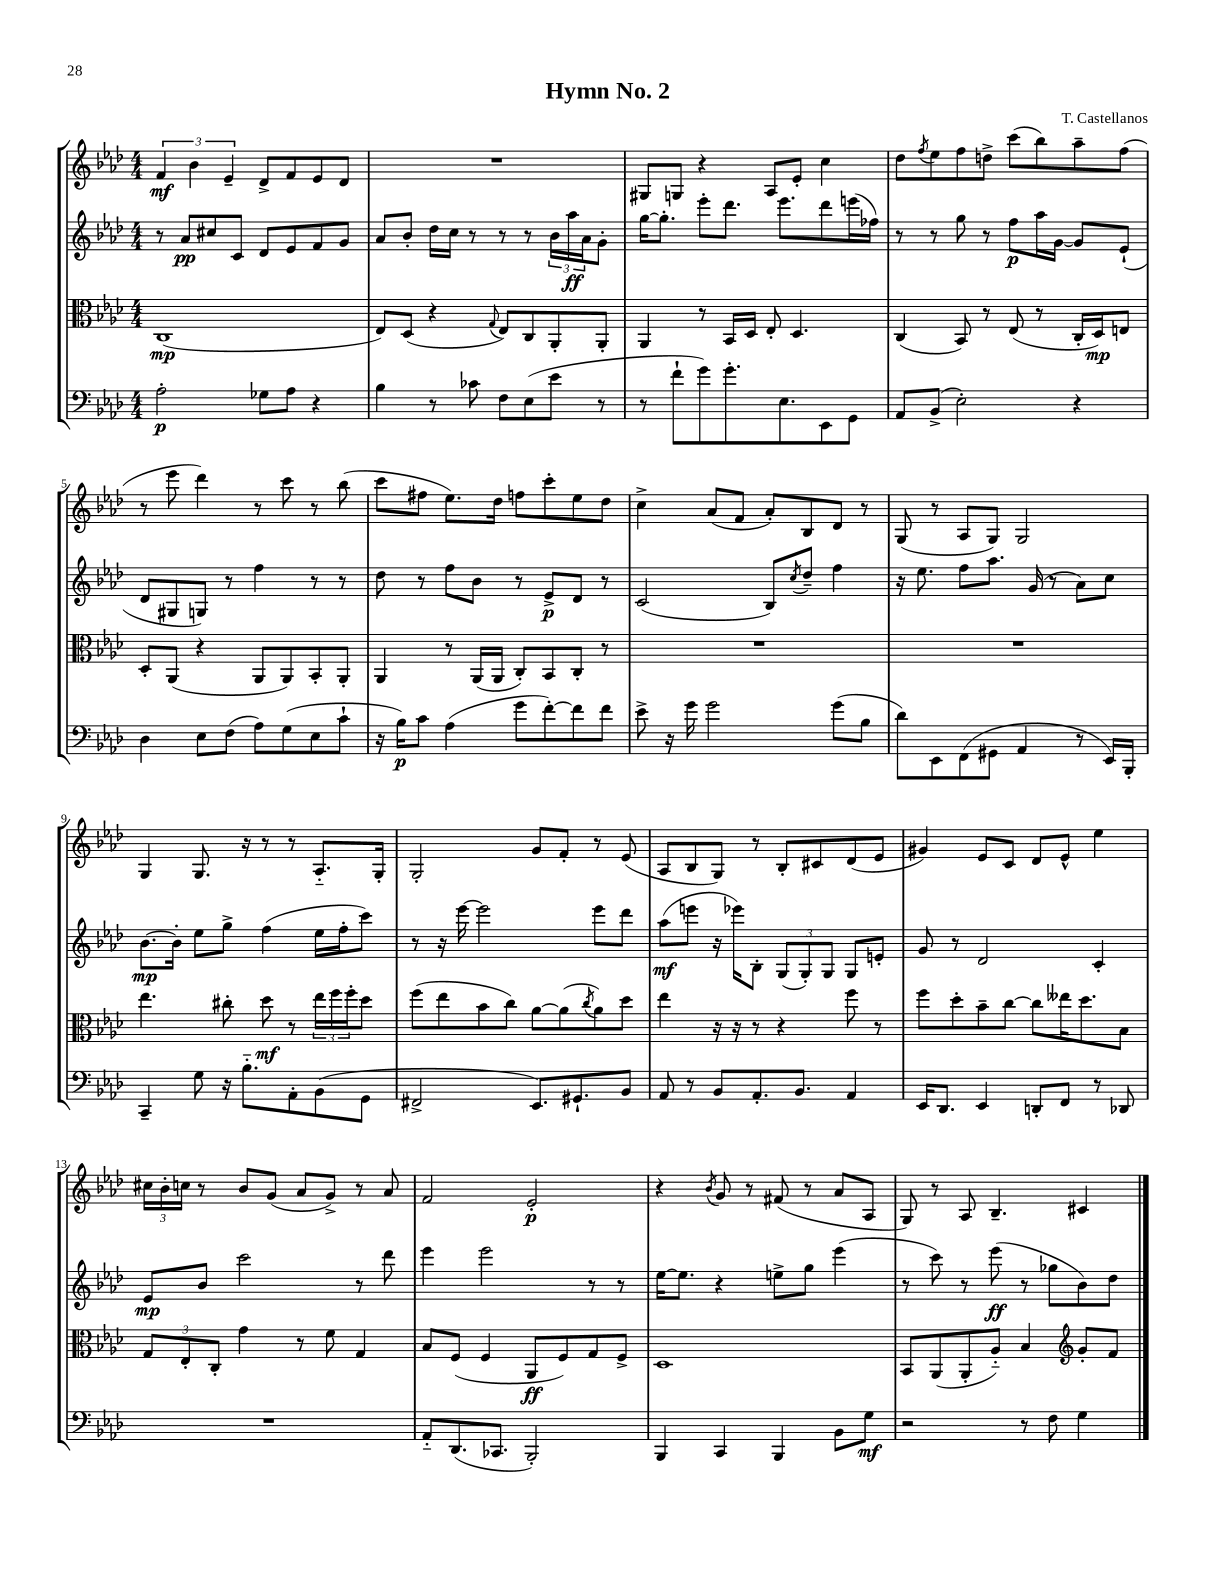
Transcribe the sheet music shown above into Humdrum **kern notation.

**kern	**kern	**kern	**kern
*staff4	*staff3	*staff2	*staff1
*clefF4	*clefC3	*clefG2	*clefG2
*k[b-e-a-d-]	*k[b-e-a-d-]	*k[b-e-a-d-]	*k[b-e-a-d-]
*M4/4	*M4/4	*M4/4	*M4/4
2A-'	(1C	8r	6f
.	.	8a-	.
.	.	.	6b-
.	.	8cc#	.
.	.	.	6e-~
.	.	8c	.
8G-	.	8d-	8d-^
8A-	.	8e-	8f
4r	.	8f	8e-
.	.	8g	8d-
=	=	=	=
4B-	8E-)	8a-	1r
.	(8D-	8b-'	.
8r	4r	16dd-	.
.	.	16cc	.
8c-	.	8r	.
.	8qqG	.	.
8F	8E-)	8r	.
(8E-	8C	8r	.
8e-	8AA-'	24b-	.
.	.	24aa-	.
.	.	24a-	.
8r	8AA-'	8g'	.
=	=	=	=
8r	4AA-	[16gg	8G#
.	.	8.gg']	.
8f`	.	.	8G
8g)	8r	8eee-'	4r
8.g'	16BB-	8.ddd-	.
.	16D-	.	.
.	8E-'	.	8A-
8.E-	.	8.eee-	.
.	4.D-	.	8e-'
8EE-	.	8ddd-	4cc
8GG	.	(16eee	.
.	.	16ff-)	.
=	=	=	=
8AA-	(4C	8r	8dd-
.	.	.	8qff
(8BB-^	.	8r	8ee-
2E-')	8BB-)	8gg	8ff
.	8r	8r	8dd^
.	(8E-	8ff	(8ccc
.	8r	16aa-	8bb-)
.	.	[16g	.
4r	16C'	8g]	8aa-~
.	16D-)	.	.
.	8E	(8e-`	(8ff
=	=	=	=
4D-	8D-'	8d-	8r
.	(8AA-	8G#	8eee-
8E-	4r	8G)	4ddd-)
(8F	.	8r	.
8A-)	8AA-	4ff	8r
(8G	8AA-)	.	8ccc
8E-	8BB-'	8r	8r
8c`	8AA-'	8r	(8bb-
=	=	=	=
16r	4AA-	8dd-	8ccc
16B-)	.	.	.
8c	.	8r	8ff#
(4A-	8r	8ff	8.ee-)
.	(16AA-	8b-	.
.	16AA-	.	16dd-
8g	8C')	8r	8ff
[8f')	8BB-	8e-^	8ccc'
8f]	8C'	8d-	8ee-
8f	8r	8r	8dd-
=	=	=	=
8e-^	1r	(2c	4cc^
16r	.	.	.
16g	.	.	.
2g	.	.	(8a-
.	.	.	8f
.	.	8B-)	8a-')
.	.	8qcc	.
.	.	8dd-~	8B-
(8g	.	4ff	8d-
8B-	.	.	8r
=	=	=	=
8d-)	1r	16r	(8G
.	.	8.ee-	.
8EE-	.	.	8r
(8FF	.	8ff	8A-
8GG#	.	8.aa-	8G)
4AA-	.	.	2G
.	.	(16g	.
.	.	8r	.
8r	.	8a-)	.
16EE-)	.	8cc	.
16BBB-'	.	.	.
=	=	=	=
4CC~	4.ee-	[8.b-	4G
.	.	16b-']	.
8G	.	8ee-	8.G
16r	8cc#'	8gg^	.
8.B-'~	.	.	16r
.	8dd-	(4ff	8r
8AA-'	8r	.	8r
(8BB-	24ee-	16ee-	8.A-'~
.	24ff	.	.
.	.	16ff'	.
.	24ff'	.	.
8GG	8dd-	8ccc)	.
.	.	.	16G'
=	=	=	=
2FF#^	(8ff	8r	2G'
.	8ee-	16r	.
.	.	[16eee-	.
.	8b-	2eee-]	.
.	8cc)	.	.
8.EE-)	[8a-	.	8g
.	(8a-]	.	8f'
8.GG#`	.	.	.
.	8qcc	.	.
.	8a-)	8eee-	8r
8BB-	8dd-	8ddd-	(8e-
=	=	=	=
8AA-	4ee-	(8aa-	8A-
8r	.	8eee	8B-
8BB-	16r	16r	8G)
.	16r	16eee-)	.
8.AA-'	8r	8B-'	8r
.	4r	(12G	8B-'
8.BB-	.	.	.
.	.	12G')	.
.	.	.	8c#
.	.	12G	.
4AA-	8ff	8G	(8d-
.	8r	8e'	8e-
=	=	=	=
16EE-	8ff	8g	4g#)
8.DD-	.	.	.
.	8dd-'	8r	.
4EE-	8b-~	2d-	8e-
.	[8cc	.	8c
8DD'	8cc]	.	8d-
8FF	16ee--	.	8e-^^
.	8.dd-	.	.
8r	.	4c'	4ee-
8DD-	8B-	.	.
=	=	=	=
1r	12G	8e-	24cc#
.	.	.	24b-'
.	12E-'	.	24cc
.	.	8b-	8r
.	12C'	.	.
.	4g	2ccc	8b-
.	.	.	(8g
.	8r	.	8a-
.	8f	.	8g^)
.	4G	8r	8r
.	.	8ddd-	8a-
=	=	=	=
8AA-'~	8B-	4eee-	2f
(8.DD-	(8F	.	.
.	4F	2eee-	.
8.CC-	.	.	.
2BBB-')	8AA-	.	2e-'
.	8F)	.	.
.	8G	8r	.
.	8F^	8r	.
=	=	=	=
4BBB-	1D-	[16ee-	4r
.	.	8.ee-]	.
.	.	.	8qb-
4CC	.	4r	8g
.	.	.	8r
4BBB-	.	8ee^	(8f#
.	.	8gg	8r
8BB-	.	(4eee-	8a-
8G	.	.	8A-
=	=	=	=
2r	8BB-	8r	8G)
.	(8AA-	8ccc)	8r
.	8AA-'	8r	8A-
.	8A-'~)	(8eee-	4.B-~
8r	4B-	8r	.
8F	.	8gg-	.
*	*clefG2	*	*
4G	8g'	8b-)	4c#
.	8f	8dd-	.
==	==	==	==
*-	*-	*-	*-
